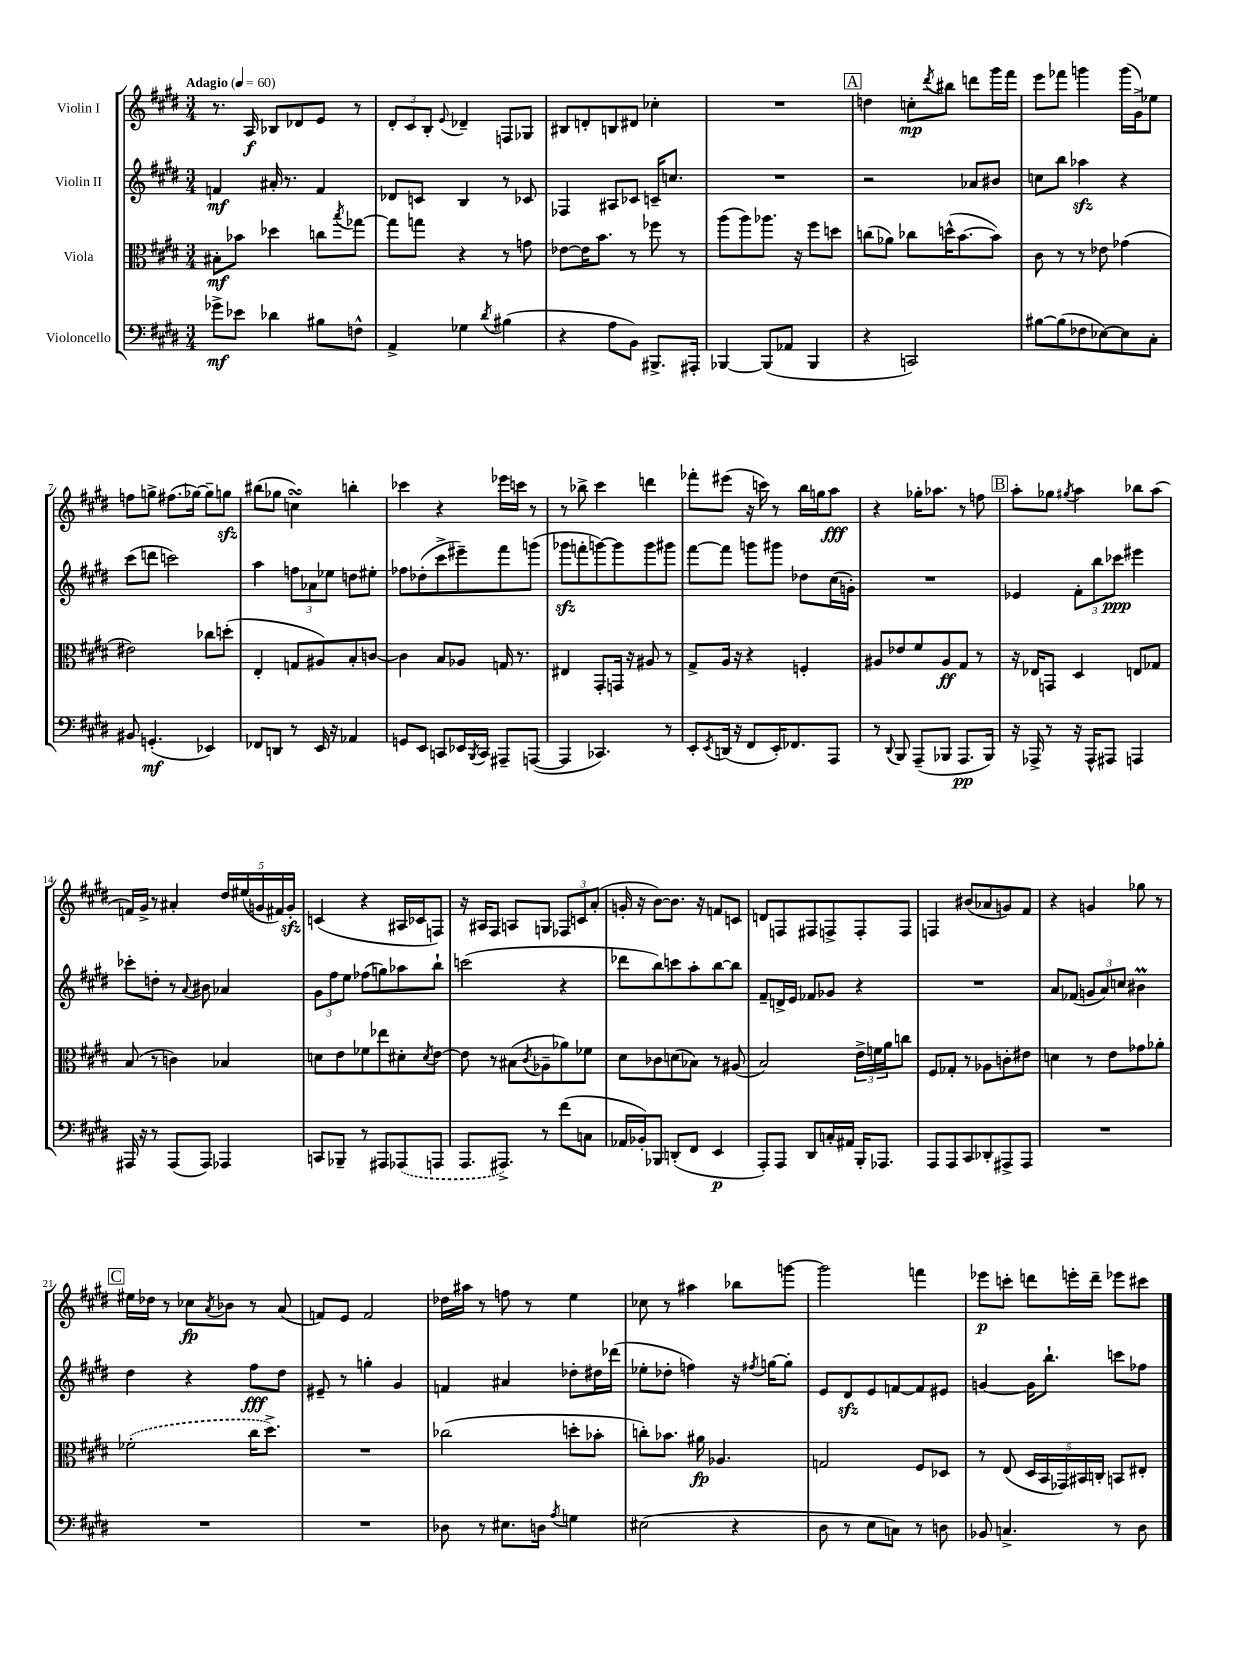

**kern	**dynam	**kern	**dynam	**kern	**dynam	**kern	**dynam
*part4	*part4	*part3	*part3	*part2	*part2	*part1	*part1
*staff4	*staff4	*staff3	*staff3	*staff2	*staff2	*staff1	*staff1
*I"Violoncello	*	*I"Viola	*	*I"Violin II	*	*I"Violin I	*
*clefF4	*	*clefC3	*	*clefG2	*	*clefG2	*
*k[f#c#g#d#]	*	*k[f#c#g#d#]	*	*k[f#c#g#d#]	*	*k[f#c#g#d#]	*
*M3/4	*	*M3/4	*	*M3/4	*	*M3/4	*
*MM60	*	*MM60	*	*MM60	*	*MM60	*
=1	=1	=1	=1	=1	=1	=1	=1
!	!	!	!	!	!	!LO:TX:a:B:t=Adagio	!
8g-X^\L	mf	8B#X'\L	mf	4fn/	mf	8.r	.
8e-X\J	.	8b-X\J	.	.	.	.	.
.	.	.	.	.	.	16A/	f
4d-X\	.	4dd-X\	.	16a#X'/	.	8B-X/L	.
.	.	.	.	8.r	.	.	.
.	.	.	.	.	.	8d-X/	.
8B#X\L	.	8ccn\L	.	4f/	.	8e/J	.
.	.	8qbb/	.	.	.	.	.
8Fn^^\J	.	[8gg-X\J	.	.	.	8r	.
=2	=2	=2	=2	=2	=2	=2	=2
4AA^/	.	8gg-\L]	.	8d-X/L	.	12d#'/L	.
.	.	.	.	.	.	12c#/	.
.	.	8ggn\J	.	8cn/J	.	.	.
.	.	.	.	.	.	12B'/J	.
.	.	.	.	.	.	8qqe/	.
4G-X\	.	4r	.	4B/	.	4d-X~/	.
8qd#/	.	.	.	.	.	.	.
(4B#X\	.	8r	.	8r	.	8Fn/L	.
.	.	8gn\	.	8c-X/	.	8G-X/J	.
=3	=3	=3	=3	=3	=3	=3	=3
4r	.	[8e-X\L	.	4F-X/	.	8B#X/L	.
.	.	16e-\K]	.	.	.	8dn'/	.
.	.	8.b\J	.	.	.	.	.
8A\L	.	.	.	8A#X/L	.	8Bn/	.
8BB\J)	.	8r	.	8c-X/J	.	8d#X/J	.
8.BBB#X^/L	.	8ff-X\	.	16cn~/KL	.	4cc-X'\	.
.	.	.	.	8.ccn/J	.	.	.
.	.	8r	.	.	.	.	.
16AAA#X'/Jk	.	.	.	.	.	.	.
=4	=4	=4	=4	=4	=4	=4	=4
[4BBB-X/	.	(8aa\L	.	2.r	.	2.r	.
.	.	8aa\)	.	.	.	.	.
(8BBB-/L]	.	8.aa-X\J	.	.	.	.	.
8AA-X/J	.	.	.	.	.	.	.
.	.	16r	.	.	.	.	.
4BBB-/	.	8ff#\L	.	.	.	.	.
.	.	8ddn\J	.	.	.	.	.
!!LO:REH:place=s1:t=A
=5	=5	=5	=5	=5	=5	=5	=5
4r	.	(8ccn\L	.	2r	.	4ddn\	.
.	.	8a-X\J)	.	.	.	.	.
2CCn/)	.	8cc-X\L	.	.	.	8ccn'\L	mp
.	.	.	.	.	.	8qddd#/	.
.	.	(16ddn^^\K	.	.	.	8bb#X\J	.
.	.	[8.b\	.	.	.	.	.
.	.	.	.	8a-X/L	.	8dddn\L	.
.	.	8b\J])	.	8b#X/J	.	16ggg#\L	.
.	.	.	.	.	.	16fff#\JJ	.
=6	=6	=6	=6	=6	=6	=6	=6
[8B#X\L	.	8c#\	.	8ccn\L	.	8eee\L	.
(8B#\]	.	8r	.	8bb\J	.	8fff-X\J	.
8F-X\	.	8r	.	4aa-Xzz\	.	4gggn\	.
[8E-X\)	.	8e-X\	.	.	.	.	.
8E-\]	.	(4g-X\	.	4r	.	(16ggg\LL	.
.	.	.	.	.	.	16g#^\J)	.
8C#'\J	.	.	.	.	.	8ee-X\J	.
!!LO:LB:g=z
=7	=7	=7	=7	=7	=7	=7	=7
8BB#X/	.	2e#X\)	.	(8ccc#\L	.	8ffn\L	.
(4.GGn'/	mf	.	.	8dddn\J	.	8ggn^\J	.
.	.	.	.	2cccn\)	.	(8.ff#X\L	.
.	.	.	.	.	.	[16gg-X\Jk)	.
4EE-X/)	.	8cc-X\L	.	.	.	8gg-~\L]	.
.	.	(8ddn'\J	.	.	.	8ggnzz\J	.
=8	=8	=8	=8	=8	=8	=8	=8
8FF-X/L	.	4E'/	.	4aa\	.	(8bb#X\L	.
8DDn/J	.	.	.	.	.	8gg-X\J	.
8r	.	8Gn/L	.	12ffn\L	.	4ccnsSSs\)	.
.	.	.	.	12a-X\	.	.	.
16EE/	.	8A#X/)	.	.	.	.	.
.	.	.	.	12ee-X\J	.	.	.
16r	.	.	.	.	.	.	.
4AA-X/	.	8B'/	.	8ddn\L	.	4bbn'\	.
.	.	[8cn/J	.	8ee#X'\J	.	.	.
=9	=9	=9	=9	=9	=9	=9	=9
8GGn/L	.	4c\]	.	8ff-X\L	.	4ccc-X\	.
8EE/J	.	.	.	(8dd-X'\	.	.	.
8CCn/L	.	8B/L	.	8ccc#^\	.	4r	.
16EE-X/L	.	8A-X/J	.	8eee#X~\)	.	.	.
8qBBB/	.	.	.	.	.	.	.
16CC/JJ	.	.	.	.	.	.	.
8AAA#X~/L	.	16Gn/	.	8fff#\	.	16eee-X\LL	.
.	.	8.r	.	.	.	16cccn\JJ	.
([8AAAn/J	.	.	.	(8gggn\J	.	8r	.
=10	=10	=10	=10	=10	=10	=10	=10
4AAA/]	.	4E#X/	.	8ggg-Xzz\L	.	8r	.
.	.	.	.	8fffn'\	.	8bb-X^\	.
4.CC-X/)	.	8GG#'/L	.	[8gggn\)	.	4ccc#\	.
.	.	16GGn/Jk	.	8ggg\]	.	.	.
.	.	16r	.	.	.	.	.
.	.	8A#X/	.	8ggg\	.	4dddn\	.
8r	.	8r	.	8ggg#X\J	.	.	.
=11	=11	=11	=11	=11	=11	=11	=11
8EE'/L	.	8G#^/L	.	[8fff#\L	.	8fff-X'\L	.
8qEE/	.	.	.	.	.	.	.
(16DDn/Jk	.	16A/Jk	.	8fff#\J]	.	(8eee#X\J	.
16r	.	16r	.	.	.	.	.
8FF#/L	.	4r	.	8gggn\L	.	16r	.
.	.	.	.	.	.	16cccn\)	.
16EE'/K)	.	.	.	8ggg#X\J	.	8r	.
8.FF-X/	.	.	.	.	.	.	.
.	.	4Fn'/	.	8dd-X\L	.	16bb\LL	.
.	.	.	.	.	.	16ggn\J	.
8AAA/J	.	.	.	(16cc#\L	.	8aa\J	fff
.	.	.	.	16gn'\JJ)	.	.	.
=12	=12	=12	=12	=12	=12	=12	=12
8r	.	8A#X/L	.	2.r	.	4r	.
8qqDD#/	.	.	.	.	.	.	.
8BBB/	.	8e-X/	.	.	.	.	.
(8AAA~/L	.	8f#/	.	.	.	16gg-X'\KL	.
.	.	.	.	.	.	8.aa-X\J	.
8BBB-X/J	.	8A#/	ff	.	.	.	.
8.AAA/L	pp	8G#/J	.	.	.	8r	.
.	.	8r	.	.	.	8ffn\	.
16BBB-/Jk)	.	.	.	.	.	.	.
!!LO:REH:place=s1:t=B
=13	=13	=13	=13	=13	=13	=13	=13
16r	.	16r	.	4e-X/	.	8aa'\L	.
16AAA-X^/	.	16E-X/KL	.	.	.	.	.
8r	.	8GGn/J	.	.	.	8gg-X\J	.
.	.	.	.	.	.	8qgg#X/	.
16r	.	4D#/	.	12f#'\L	.	4aa\	.
16AAA-^^/KL	.	.	.	.	.	.	.
.	.	.	.	12bb\	.	.	.
8AAA#X/J	.	.	.	.	.	.	.
.	.	.	.	12ccc-X\J	ppp	.	.
4AAAn/	.	8En/L	.	4eee#X\	.	8bb-X\L	.
.	.	8G-X/J	.	.	.	(8aa\J	.
!!LO:LB:g=z
=14	=14	=14	=14	=14	=14	=14	=14
16AAA#X/	.	(8B/	.	8ccc-X'\L	.	16fn/LL)	.
16r	.	.	.	.	.	16g#^/JJ	.
8r	.	8r	.	8ddn'\J	.	8r	.
(8AAA#/L	.	4cn\)	.	8r	.	4a#X'/	.
.	.	.	.	8qqa/	.	.	.
8AAA#/J)	.	.	.	8b#X\	.	.	.
4AAA-X/	.	4B-X/	.	4a-X/	.	20dd#/LL	.
.	.	.	.	.	.	(20ee#X/	.
.	.	.	.	.	.	20gn/	.
.	.	.	.	.	.	20f#X/)	.
.	.	.	.	.	.	20gzz'/JJ	.
=15	=15	=15	=15	=15	=15	=15	=15
8CCn/L	.	8dn\L	.	12g#\L	.	(4cn/	.
.	.	.	.	12ff#\	.	.	.
8BBB-X~/J	.	8e\	.	.	.	.	.
.	.	.	.	12ee\J	.	.	.
8r	.	8f-X\	.	(8ff-X\L	.	4r	.
8AAA#X/L	.	8ee-X\	.	8ggn\)	.	.	.
(8AAA-X/	.	8d#X'\	.	8aa-X\	.	16A#X/LL	.
.	.	.	.	.	.	16c-X/J	.
.	.	8qd#/	.	.	.	.	.
8AAAn/J	.	[8e\J	.	8bb`\J	.	8Fn/J)	.
=16	=16	=16	=16	=16	=16	=16	=16
8.AAA/L	.	8e\]	.	(2cccn\	.	16r	.
.	.	.	.	.	.	16A#X/KL	.
.	.	8r	.	.	.	8F#/J	.
8.AAA#X^/J)	.	.	.	.	.	.	.
.	.	(8B#X\L	.	.	.	8An/L	.
.	.	8qc#/	.	.	.	.	.
8r	.	8A-X~\	.	.	.	8Gn/J	.
(8f#\L	.	8a-X\)	.	4r	.	12F-X/L	.
.	.	.	.	.	.	12cn/	.
8Cn\J	.	8f-X\J	.	.	.	.	.
.	.	.	.	.	.	(12a'/J	.
=17	=17	=17	=17	=17	=17	=17	=17
16AA-X/LL	.	8d#\L	.	8ddd-X\L	.	16gn'/	.
16BB-X'/J)	.	.	.	.	.	16r	.
8BBB-X/J	.	8c-X\	.	8bb\)	.	[8b\L)	.
(8DDn'/L	.	(8dn\	.	8cccn\	.	8.b\J]	.
8FF#/J	.	8B-X\J)	.	8aa'\	.	.	.
.	.	.	.	.	.	16r	.
4EE/	p	8r	.	[8bb\	.	8fn/L	.
.	.	(8A#X/	.	8bb\J]	.	8cn/J	.
=18	=18	=18	=18	=18	=18	=18	=18
8AAA'/L)	.	2B/)	.	8f#~/L	.	8dn/L	.
8AAA/J	.	.	.	16dn^/L	.	8Fn/	.
.	.	.	.	16e/JJ	.	.	.
8DD#/L	.	.	.	8f-X/L	.	8F#X/	.
16Cn'/L	.	.	.	8g-X/J	.	8Fn^/	.
16AA#X/JJ	.	.	.	.	.	.	.
16BBB'/KL	.	24e^\LL	.	4r	.	8F'/	.
.	.	24fn\	.	.	.	.	.
8.AAA-X/J	.	.	.	.	.	.	.
.	.	24a\J	.	.	.	.	.
.	.	8ccn\J	.	.	.	8F/J	.
=19	=19	=19	=19	=19	=19	=19	=19
8AAA/L	.	8F#/L	.	2.r	.	4Fn/	.
8AAA/	.	8G-X'/J	.	.	.	.	.
8CC#/	.	8r	.	.	.	(8b#X/L	.
8DD-X'/	.	8A-X\L	.	.	.	8a-X/	.
8AAA#X^/	.	8cn'\	.	.	.	8gn/)	.
8AAA#/J	.	8e#X\J	.	.	.	8f#/J	.
=20	=20	=20	=20	=20	=20	=20	=20
2.r	.	4dn\	.	8a/L	.	4r	.
.	.	.	.	(8f-X/J	.	.	.
.	.	8r	.	12gn/L	.	4gn/	.
.	.	.	.	12a/)	.	.	.
.	.	8e\L	.	.	.	.	.
.	.	.	.	12ccn/J	.	.	.
.	.	8g-X\	.	4b#Xm\	.	8gg-X\	.
.	.	8a-X'\J	.	.	.	8r	.
!!LO:LB:g=z
!!LO:REH:place=s1:t=C
=21	=21	=21	=21	=21	=21	=21	=21
2.r	.	(2f-X'\	.	4dd#\	.	16ee#X\LL	.
.	.	.	.	.	.	16dd-X\JJ	.
.	.	.	.	.	.	8r	.
.	.	.	.	4r	.	8cc-X\L	fp
.	.	.	.	.	.	8qa/	.
.	.	.	.	.	.	8b-X\J	.
.	.	16cc#\KL	.	8ff#\L	fff	8r	.
.	.	8.dd#^\J)	.	.	.	.	.
.	.	.	.	8dd#\J	.	(8a/	.
=22	=22	=22	=22	=22	=22	=22	=22
2.r	.	2.r	.	8e#X~/	.	8fn/L)	.
.	.	.	.	8r	.	8e/J	.
.	.	.	.	4ggn'\	.	2f/	.
.	.	.	.	4g#/	.	.	.
=23	=23	=23	=23	=23	=23	=23	=23
8D-X\	.	(2cc-X\	.	4fn/	.	16dd-X\LL	.
.	.	.	.	.	.	16aa#X\JJ	.
8r	.	.	.	.	.	8r	.
8.E#X\L	.	.	.	4a#X/	.	8ffn\	.
.	.	.	.	.	.	8r	.
16Dn\Jk	.	.	.	.	.	.	.
8qA/	.	.	.	.	.	.	.
4Gn\	.	8ddn'\L	.	8dd-X'\L	.	4ee\	.
.	.	8b-X'\J	.	16dd#X\L	.	.	.
.	.	.	.	(16ddd-X\JJ	.	.	.
=24	=24	=24	=24	=24	=24	=24	=24
(2E#X\	.	8ccn'\L)	.	8ee-X'\L	.	8cc-X\	.
.	.	8.b-X\J	.	8dd-X'\J	.	8r	.
.	.	.	.	4ffn\)	.	4aa#X\	.
.	.	16a#X\	fp	.	.	.	.
.	.	4.A-X/	.	.	.	.	.
4r	.	.	.	16r	.	8bb-X\L	.
.	.	.	.	8qff#X/	.	.	.
.	.	.	.	[16ggn\KL	.	.	.
.	.	.	.	8gg'\J]	.	[8gggn\J	.
=25	=25	=25	=25	=25	=25	=25	=25
8D#\	.	2Gn/	.	8e/L	.	2ggg\]	.
8r	.	.	.	8d#zz/	.	.	.
8E\L	.	.	.	8e/	.	.	.
8Cn\J)	.	.	.	[8fn/	.	.	.
8r	.	8F#/L	.	8f/]	.	4fffn\	.
8Dn\	.	8D-X/J	.	8e#X/J	.	.	.
=26	=26	=26	=26	=26	=26	=26	=26
8BB-X/	.	8r	.	[4gn/	.	8eee-X\L	p
4.Cn^/	.	(8E/	.	.	.	8cccn'\J	.
.	.	20D#/LL	.	16g\KL]	.	8dddn\L	.
.	.	20BB/	.	.	.	.	.
.	.	.	.	8.bb`\J	.	.	.
.	.	20GG-X/)	.	.	.	.	.
.	.	.	.	.	.	16eeen'\L	.
.	.	20BB#X/	.	.	.	.	.
.	.	.	.	.	.	16ddd~\JJ	.
.	.	20Cn'/JJ	.	.	.	.	.
8r	.	8BBn/L	.	8cccn\L	.	8eee-X\L	.
8D#\	.	8E#X'/J	.	8ff-X\J	.	8ccc#X\J	.
==	==	==	==	==	==	==	==
*-	*-	*-	*-	*-	*-	*-	*-
